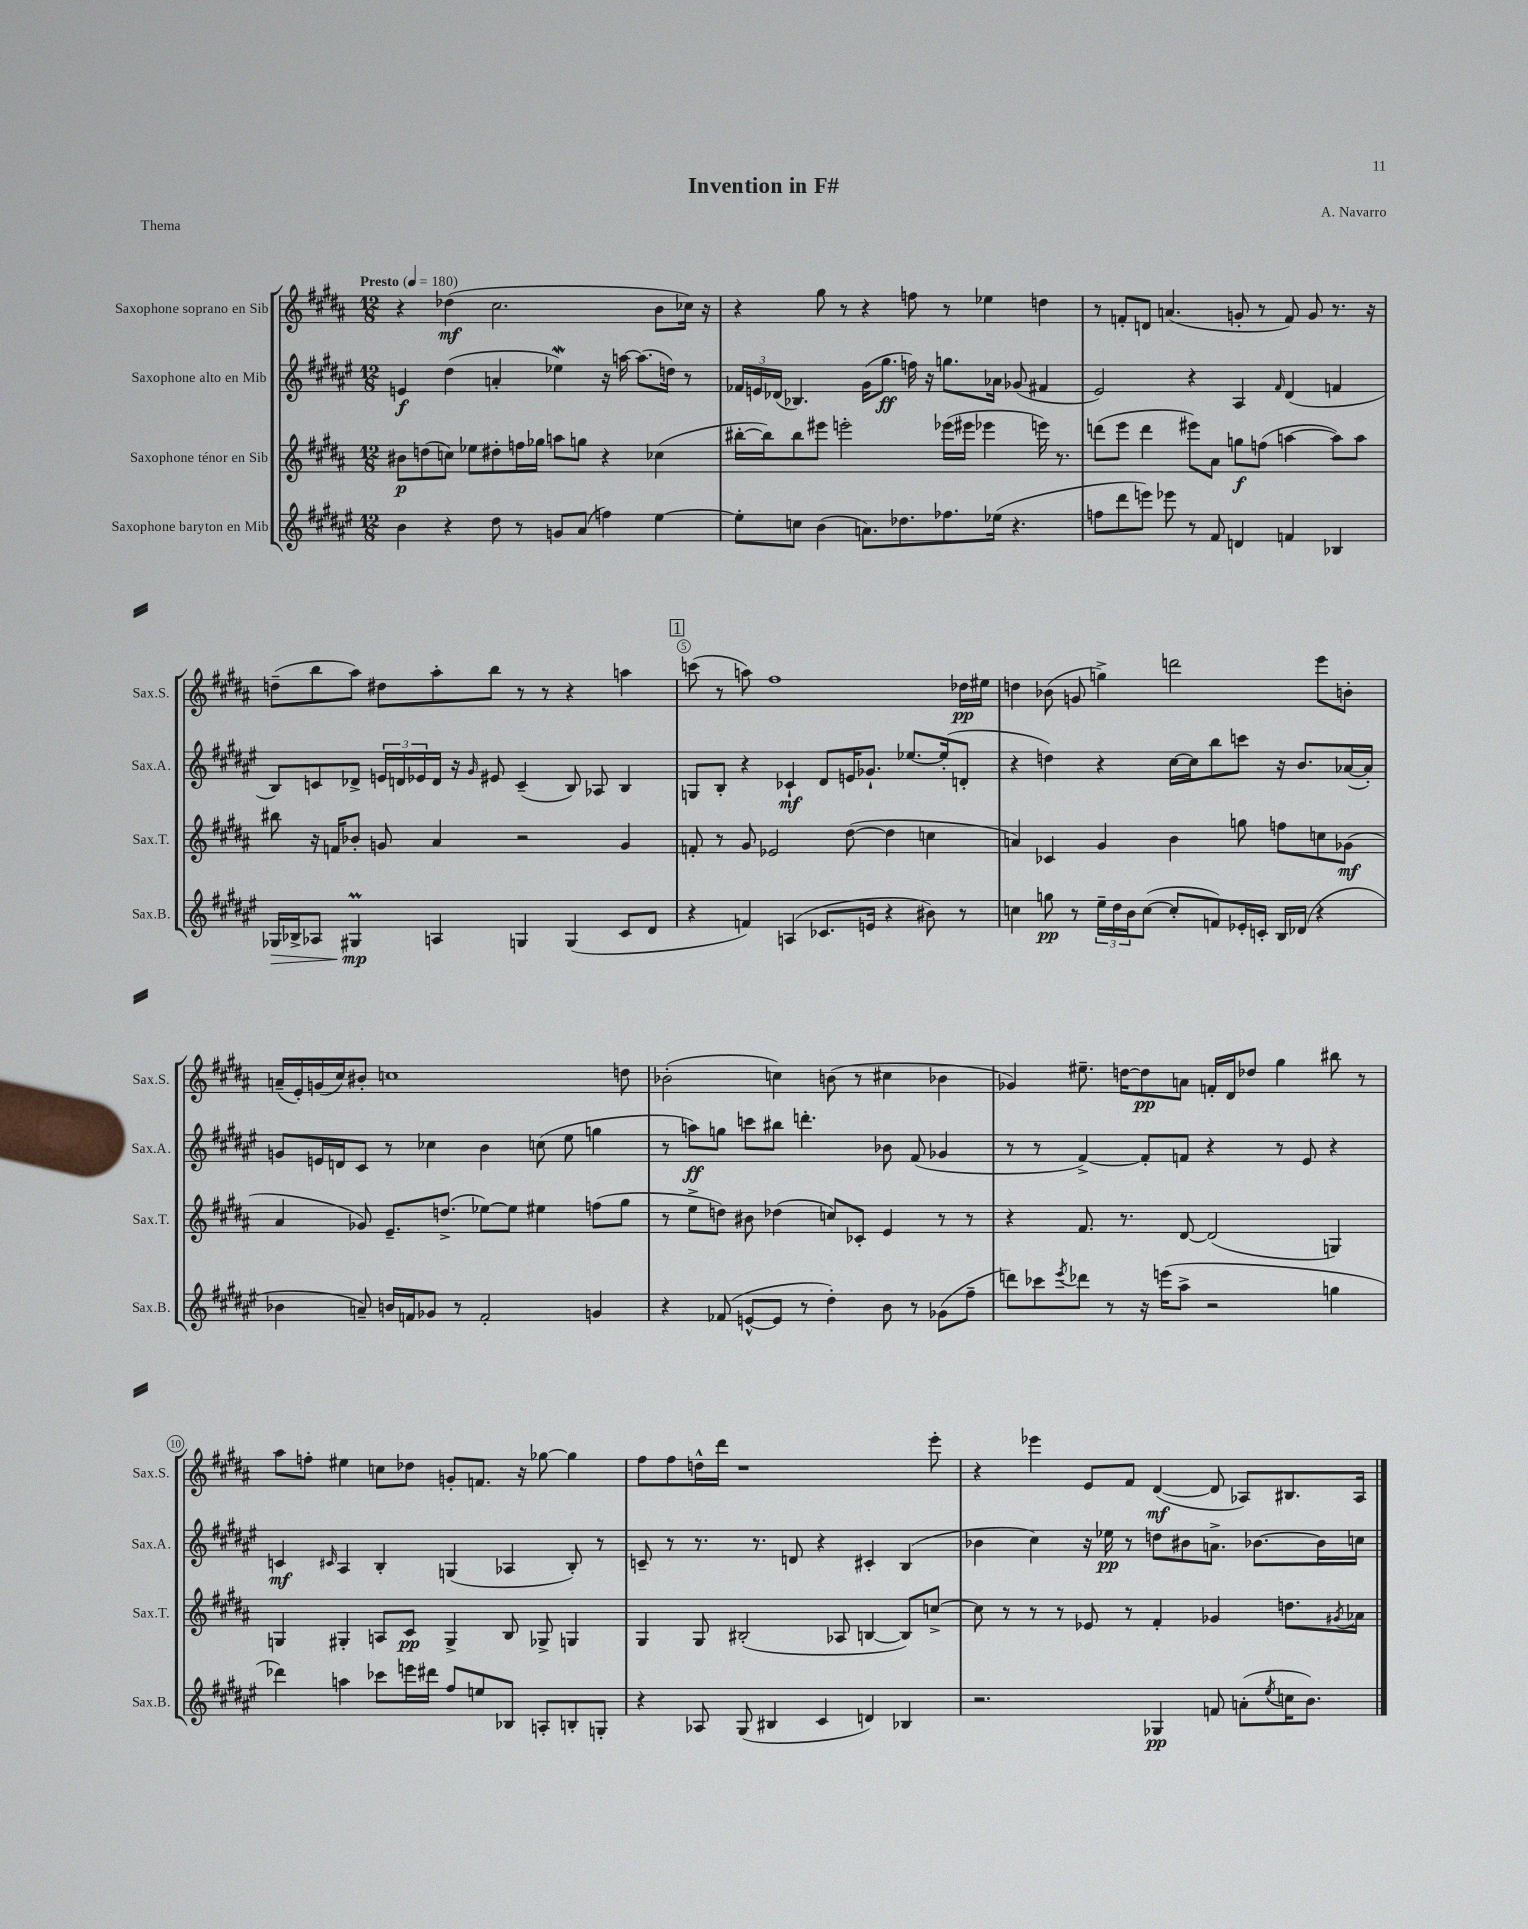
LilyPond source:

\header { title = "Invention in F#" composer = "A. Navarro" piece = "Thema" }
<<
\new StaffGroup <<
\new Staff = "s0" \with { instrumentName = "Saxophone soprano en Sib" shortInstrumentName = "Sax.S." } {
    \clef treble \key b \major \numericTimeSignature \time 12/8 \tempo "Presto" 4 = 180
    r4 des''4\mf( cis''2. b'8 ces''16) r16 |
    r4 gis''8 r8 r4 f''8 r8 ees''4 d''4 |
    r8 f'8-. d'8 a'4.( g'8-. r8 f'8) g'8 r8. r16 |
    d''8--( b''8 ais''8) dis''8 ais''8-. b''8 r8 r8 r4 a''4 |
    \mark \markup { \box "1" } c'''8( r8 a''8) fis''1 des''16\pp eis''16 |
    d''4 bes'8( g'8 g''4->) d'''2 e'''8 b'8-. |
    a'16--( e'16-.) g'16( cis''16) bis'8-. c''1 d''8 |
    bes'2-.( c''4) b'8( r8 cis''4 bes'4 |
    ges'4) eis''8.-- d''16~ d''8\pp a'8 f'16-. dis'16 des''8 gis''4 bis''8 r8 |
    ais''8 f''8-. eis''4 c''8 des''8 g'8-. f'8. r16 ges''8~ ges''4 |
    fis''8 fis''8 d''16-^ dis'''16 r1 e'''8-. |
    r4 ees'''4 e'8 fis'8 dis'4~\mf( dis'8 aes8) bis8. aes16 \bar "|." |
}
\new Staff = "s1" \with { instrumentName = "Saxophone alto en Mib" shortInstrumentName = "Sax.A." } {
    \clef treble \key fis \major \numericTimeSignature \time 12/8
    e'4\f dis''4( a'4-. ees''4\mordent) r16 a''16~ a''8.( d''16) r8 |
    \tuplet 3/2 { fes'16 e'16 des'16( } bes4.) gis'16( gis''8.\ff f''16) r16 g''8. aes'16 ges'8( fis'4 |
    eis'2) r4 ais4 \grace { fis'16 } dis'4( f'4 |
    b8) c'8 des'8-> \tuplet 3/2 { e'16 d'16 ees'16 } d'16 r16 \grace { gis'16 } eis'8 c'4--( b8) aes8 b4 |
    \mark \markup { \box "1" } g8 b8-. r4 ces'4-!\mf dis'8 e'16 ges'8.-! ees''8.~ ees''16-.( d'8-. |
    r4 d''4) r4 cis''16~ cis''16 b''8 c'''8 r16 b'8. aes'16~( aes'16-.) |
    g'8 e'16 d'16 cis'8 r8 ces''4 b'4 c''8( eis''8 g''4 |
    r8 a''8\ff) g''8 c'''8 bis''8 d'''4.-. bes'8 fis'8( ges'4 |
    r8 r8 fis'4~->) fis'8-. f'8 r4 r8 eis'8 r4 |
    c'4\mf \grace { cis'16 } ais4 b4-. g4( aes4 b8-.) r8 |
    c'8-- r8 r8. r8. d'8 r4 cis'4-. b4( |
    bes'4 cis''4) r16 ees''16\pp r8 d''8 bis'8 a'8.-> bes'8.~ bes'16 c''16 \bar "|." |
}
\new Staff = "s2" \with { instrumentName = "Saxophone ténor en Sib" shortInstrumentName = "Sax.T." } {
    \clef treble \key b \major \numericTimeSignature \time 12/8
    bis'8\p d''8( c''8) ees''8 dis''8-. f''16 ges''16 a''8 g''8 r4 ces''4( |
    bis''16~-. bis''16) bis''8 eis'''8 e'''2-. ees'''16( eis'''16 ees'''4 e'''16) r8. |
    d'''8( e'''8 d'''4 eis'''8) ais'8 g''8\f f''8( a''4~ a''8) a''8 |
    bis''8 r16 f'16 bes'8-. g'8 ais'4 r2 g'4 |
    \mark \markup { \box "1" } f'8-. r8 gis'8 ees'2 dis''8~( dis''4 c''4 |
    a'4) ces'4 gis'4 b'4 g''8 f''8 c''8 ges'8\mf( |
    ais'4 ges'8) e'8.-- d''8.->( ees''8~) ees''8 eis''4 f''8( gis''8 |
    r8 e''8-> d''8) bis'8 des''4( c''8) ces'8-. e'4 r8 r8 |
    r4 fis'8. r8. dis'8~ dis'2( g4) |
    g4 gis4-. a8 cis'8\pp gis4-> b8 ges8-> g4 |
    gis4 gis8 bis2-.( aes8 b4~ b8) c''8~-> |
    c''8 r8 r8 r8 ees'8 r8 fis'4-. ges'4 d''8. \acciaccatura { gis'8 } aes'16 \bar "|." |
}
\new Staff = "s3" \with { instrumentName = "Saxophone baryton en Mib" shortInstrumentName = "Sax.B." } {
    \clef treble \key fis \major \numericTimeSignature \time 12/8
    b'4 r4 dis''8 r8 g'8 ais'8( f''4) eis''4~ |
    eis''8-. c''8 b'4( a'8.) des''8. fes''8. ees''16( r4. |
    f''8 dis'''8 e'''8) ees'''8 r8 fis'8 d'4 f'4 bes4 |
    ges16\> bes16-> aes8 gis4\prall\mp\! a4 g4 g4( cis'8 dis'8 |
    \mark \markup { \box "1" } r4 f'4) a4( ces'8. e'16 r4 bis'8) r8 |
    c''4 g''8\pp r8 \tuplet 3/2 { eis''16-- dis''16 b'16 } c''8~( c''8-. f'8) ees'16-. c'16-. b16 des'16( r4 |
    bes'4 a'8--) b'16 f'16 ges'8 r8 f'2-. g'4 |
    r4 fes'8( e'8~-^ e'8 r8 dis''4-.) b'8 r8 ges'8( fis''8-- |
    d'''8) ces'''8 \acciaccatura { eis'''8 } des'''8 r8 r16 e'''16( ais''8-> r2 g''4 |
    des'''4) a''4 ces'''8 e'''16 dis'''16 fis''8 e''8 bes8 a8-. b8-. g8-. |
    r4 aes8 gis8( bis4 cis'4 d'4) bes4 |
    r2. ges4\pp f'8 a'8-.( \acciaccatura { eis''8 } c''16 b'8.) \bar "|." |
}
>>
>>
\layout { \context { \Score \override BarNumber.break-visibility = ##(#f #t #t) barNumberVisibility = #(every-nth-bar-number-visible 5) \override BarNumber.stencil = #(make-stencil-circler 0.1 0.3 ly:text-interface::print) } }
